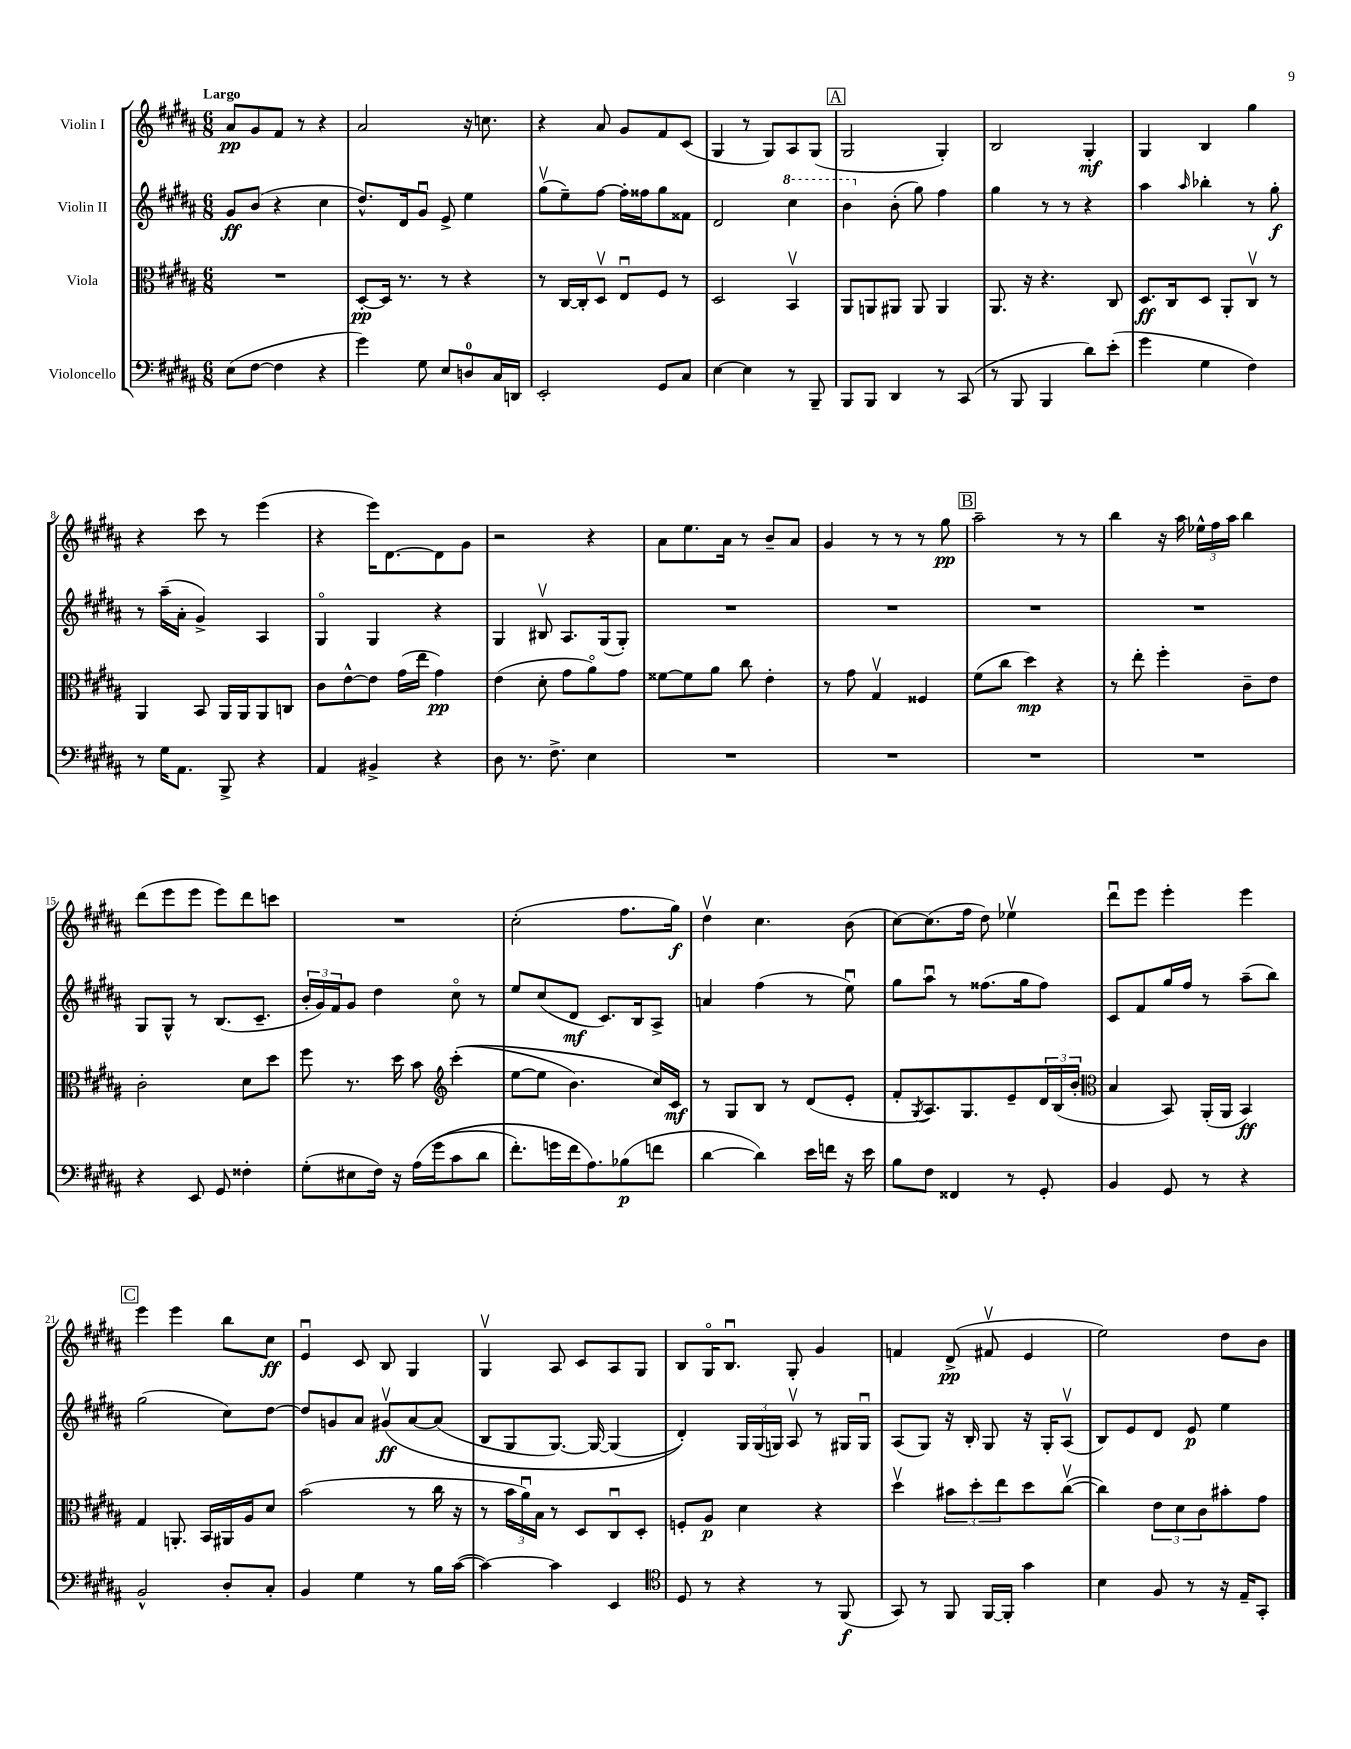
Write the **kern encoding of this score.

**kern	**dynam	**kern	**dynam	**kern	**dynam	**kern	**dynam
*part4	*part4	*part3	*part3	*part2	*part2	*part1	*part1
*staff4	*staff4	*staff3	*staff3	*staff2	*staff2	*staff1	*staff1
*I"Violoncello	*	*I"Viola	*	*I"Violin II	*	*I"Violin I	*
*clefF4	*	*clefC3	*	*clefG2	*	*clefG2	*
*k[f#c#g#d#a#]	*	*k[f#c#g#d#a#]	*	*k[f#c#g#d#a#]	*	*k[f#c#g#d#a#]	*
*M6/8	*	*M6/8	*	*M6/8	*	*M6/8	*
=1	=1	=1	=1	=1	=1	=1	=1
!	!	!	!	!	!	!LO:TX:a:B:t=Largo	!
(8E\L	.	2.r	.	8g#/L	ff	8a#/L	pp
[8F#\J	.	.	.	(8b/J	.	8g#/	.
4F#\]	.	.	.	4r	.	8f#/J	.
.	.	.	.	.	.	8r	.
4r	.	.	.	4cc#\	.	4r	.
=2	=2	=2	=2	=2	=2	=2	=2
4g#\)	.	[8D#'/L	pp	8.dd#^^/L)	.	2a#/	.
.	.	16D#/Jk]	.	.	.	.	.
.	.	8.r	.	16d#/k	.	.	.
8G#\	.	.	.	8g#u/J	.	.	.
8E/L	.	8r	.	8e^/	.	.	.
8Dn/	.	4r	.	4ee\	.	16r	.
.	.	.	.	.	.	8.ccn\	.
16C#/L	.	.	.	.	.	.	.
16DDn/JJ	.	.	.	.	.	.	.
=3	=3	=3	=3	=3	=3	=3	=3
2EE'/	.	8r	.	(8gg#v\L	.	4r	.
.	.	[16C#/LL	.	8ee~\)	.	.	.
.	.	16C#'/J]	.	.	.	.	.
.	.	8D#v/J	.	[8ff#\J	.	8a#/	.
.	.	8Eu/L	.	16ff#'\LL]	.	8g#/L	.
.	.	.	.	16ff##X\J	.	.	.
8GG#/L	.	8F#/J	.	8gg#\	.	8f#/	.
8C#/J	.	8r	.	8f##X\J	.	(8c#/J	.
=4	=4	=4	=4	=4	=4	=4	=4
[4E\	.	2D#/	.	2d#/	.	4G#/	.
4E\]	.	.	.	.	.	8r	.
.	.	.	.	.	.	8G#/L)	.
*	*	*	*	*8va	*	*	*
8r	.	4BBv/	.	4ccc#\	.	8A#/	.
8BBB~/	.	.	.	.	.	(8G#/J	.
!!LO:REH:place=s1:t=A
=5	=5	=5	=5	=5	=5	=5	=5
8BBB/L	.	8AA#/L	.	4bb\	.	2G#/	.
8BBB/J	.	8AAn/	.	.	.	.	.
*	*	*	*	*X8va	*	*	*
4DD#/	.	8AA#X/J	.	(8b'\	.	.	.
.	.	8AA#/	.	8gg#\)	.	.	.
8r	.	4AA#/	.	4ff#\	.	4G#'/)	.
(8CC#/	.	.	.	.	.	.	.
=6	=6	=6	=6	=6	=6	=6	=6
8r	.	8.AA#/	.	4gg#\	.	2B/	.
8BBB/	.	.	.	.	.	.	.
.	.	16r	.	.	.	.	.
4BBB/	.	4.r	.	8r	.	.	.
.	.	.	.	8r	.	.	.
8d#\L)	.	.	.	4r	.	4G#'/	mf
(8e'\J	.	8C#/	.	.	.	.	.
=7	=7	=7	=7	=7	=7	=7	=7
4g#\	.	8.D#/L	ff	4aa#\	.	4G#/	.
.	.	16C#/k	.	.	.	.	.
.	.	.	.	16qqaa#/	.	.	.
4G#\	.	8D#/J	.	4bb-X'\	.	4B/	.
.	.	8AA#'/L	.	.	.	.	.
4F#\)	.	8C#v/J	.	8r	.	4gg#\	.
.	.	8r	.	8gg#'\	f	.	.
!!LO:LB:g=z
=8	=8	=8	=8	=8	=8	=8	=8
8r	.	4AA#/	.	8r	.	4r	.
16G#\KL	.	.	.	(16aa#~\LL	.	.	.
8.AA#\J	.	.	.	16a#'\JJ	.	.	.
.	.	8BB/	.	4g#^/)	.	8ccc#\	.
8BBB^/	.	16AA#/LL	.	.	.	8r	.
.	.	16AA#/J	.	.	.	.	.
4r	.	8AA#/	.	4A#/	.	(4eee\	.
.	.	8Cn/J	.	.	.	.	.
=9	=9	=9	=9	=9	=9	=9	=9
4AA#/	.	8c#\L	.	4G#/	.	4r	.
.	.	[8e^^\	.	.	.	.	.
4BB#X^/	.	8e\J]	.	4G#/	.	16eee\KL)	.
.	.	.	.	.	.	[8.d#\	.
.	.	(16g#\LL	.	.	.	.	.
.	.	16ee\JJ	.	.	.	.	.
4r	.	4g#\)	pp	4r	.	8d#\]	.
.	.	.	.	.	.	8g#\J	.
=10	=10	=10	=10	=10	=10	=10	=10
8D#\	.	(4e\	.	4G#/	.	2r	.
8.r	.	.	.	.	.	.	.
.	.	8d#'\	.	8B#Xv/	.	.	.
8.F#^\	.	.	.	.	.	.	.
.	.	8g#\L	.	8.A#/L	.	.	.
4E\	.	8a#\)	.	.	.	4r	.
.	.	.	.	(16G#/k	.	.	.
.	.	8g#\J	.	8G#'/J)	.	.	.
=11	=11	=11	=11	=11	=11	=11	=11
2.r	.	[8f##X\L	.	2.r	.	8a#\L	.
.	.	8f##\]	.	.	.	8.ee\	.
.	.	8a#\J	.	.	.	.	.
.	.	.	.	.	.	16a#\Jk	.
.	.	8cc#\	.	.	.	8r	.
.	.	4e'\	.	.	.	8b~/L	.
.	.	.	.	.	.	8a#/J	.
=12	=12	=12	=12	=12	=12	=12	=12
2.r	.	8r	.	2.r	.	4g#/	.
.	.	8g#\	.	.	.	.	.
.	.	4G#v/	.	.	.	8r	.
.	.	.	.	.	.	8r	.
.	.	4F##X/	.	.	.	8r	.
.	.	.	.	.	.	8gg#\	pp
!!LO:REH:place=s1:t=B
=13	=13	=13	=13	=13	=13	=13	=13
2.r	.	(8f#\L	.	2.r	.	2aa#~\	.
.	.	8cc#\J	.	.	.	.	.
.	.	4dd#\)	mp	.	.	.	.
.	.	4r	.	.	.	8r	.
.	.	.	.	.	.	8r	.
=14	=14	=14	=14	=14	=14	=14	=14
2.r	.	8r	.	2.r	.	4bb\	.
.	.	8ee'\	.	.	.	.	.
.	.	4ff#'\	.	.	.	16r	.
.	.	.	.	.	.	16aa#\	.
.	.	.	.	.	.	24ee-X^^\LL	.
.	.	.	.	.	.	24ff#\	.
.	.	.	.	.	.	24aa#\JJ	.
.	.	8c#~\L	.	.	.	4bb\	.
.	.	8e\J	.	.	.	.	.
!!LO:LB:g=z
=15	=15	=15	=15	=15	=15	=15	=15
4r	.	2c#'\	.	8G#/L	.	(8ddd#\L	.
.	.	.	.	8G#^^/J	.	8eee\	.
8EE/	.	.	.	8r	.	8eee\J	.
8GG#/	.	.	.	(8.B/L	.	8eee\L)	.
4F##X'\	.	8d#\L	.	.	.	8ddd#\	.
.	.	.	.	8.c#~/J	.	.	.
.	.	8dd#\J	.	.	.	8cccn\J	.
=16	=16	=16	=16	=16	=16	=16	=16
(8G#'\L	.	8ff#\	.	24b'/LL	.	2.r	.
.	.	.	.	24g#/)	.	.	.
.	.	.	.	24f#/J	.	.	.
8E#X\	.	8.r	.	8g#/J	.	.	.
16F#\Jk)	.	.	.	4dd#\	.	.	.
16r	.	16dd#\	.	.	.	.	.
(16A#\LL	.	8b\	.	.	.	.	.
(16g#\J	.	.	.	.	.	.	.
*	*	*clefG2	*	*	*	*	*
8c#\	.	((4ccc#'\	.	8cc#\	.	.	.
8d#\J	.	.	.	8r	.	.	.
=17	=17	=17	=17	=17	=17	=17	=17
8.f#'\L)	.	[8ee\L	.	8ee/L	.	(2cc#'\	.
.	.	8ee\J]	.	(8cc#/	.	.	.
16gn\L	.	.	.	.	.	.	.
16f#\J	.	4.b\)	.	8d#/J	mf	.	.
8.A#\)	.	.	.	.	.	.	.
.	.	.	.	8.c#/L)	.	.	.
(8B-X\	p	.	.	.	.	8.ff#\L	.
.	.	.	.	16B/k	.	.	.
8fn\J	.	16cc#/LL)	.	8A#^/J	.	.	.
.	.	16c#/JJ	mf	.	.	16gg#\Jk)	f
=18	=18	=18	=18	=18	=18	=18	=18
[4d#\	.	8r	.	4an/	.	4dd#v\	.
.	.	8G#/L	.	.	.	.	.
4d#\])	.	8B/J	.	(4ff#\	.	4.cc#\	.
.	.	8r	.	.	.	.	.
16e\LL	.	(8d#/L	.	8r	.	.	.
16fn\JJ	.	.	.	.	.	.	.
16r	.	8e'/J	.	8eeu\)	.	(8b\	.
16e\	.	.	.	.	.	.	.
=19	=19	=19	=19	=19	=19	=19	=19
8B\L	.	8f#'/L	.	8gg#\L	.	[8cc#\L)	.
.	.	8qG#/	.	.	.	.	.
8F#\J	.	8.A#/)	.	8aa#u\J	.	(8.cc#\]	.
4FF##X/	.	.	.	8r	.	.	.
.	.	8.G#/	.	.	.	16ff#\Jk	.
.	.	.	.	(8.ff##X\L	.	8dd#\)	.
8r	.	8e~/	.	.	.	4ee-Xv\	.
.	.	.	.	16gg#\k	.	.	.
8GG#'/	.	24d#/L	.	8ff##\J)	.	.	.
.	.	(24B/	.	.	.	.	.
.	.	24b'/JJ	.	.	.	.	.
=20	=20	=20	=20	=20	=20	=20	=20
*	*	*clefC3	*	*	*	*	*
4BB/	.	4B/	.	8c#/L	.	8ddd#u\L	.
.	.	.	.	8f#/	.	8eee\J	.
8GG#/	.	8BB/)	.	16gg#/L	.	4eee'\	.
.	.	.	.	16ff#/JJ	.	.	.
8r	.	(16AA#'/LL	.	8r	.	.	.
.	.	16AA#/JJ	.	.	.	.	.
4r	.	4BB/)	ff	(8aa#~\L	.	4eee\	.
.	.	.	.	8bb\J)	.	.	.
!!LO:LB:g=z
!!LO:REH:place=s1:t=C
=21	=21	=21	=21	=21	=21	=21	=21
2BB^^/	.	4G#/	.	(2gg#\	.	4eee\	.
.	.	8.AAn'/	.	.	.	4eee\	.
.	.	16BB/LL	.	.	.	.	.
8D#'/L	.	16AA#X/	.	8cc#\L)	.	8bb\L	.
.	.	16A#/J	.	.	.	.	.
8C#'/J	.	8d#/J	.	[8dd#\J	.	8cc#\J	ff
=22	=22	=22	=22	=22	=22	=22	=22
4BB/	.	(2b\	.	8dd#/L]	.	4eu/	.
.	.	.	.	8gn/	.	.	.
4G#\	.	.	.	8a#/J	.	8c#/	.
.	.	.	.	(8g#Xv/L	ff	8B/	.
8r	.	8r	.	[8a#/	.	4G#/	.
16B\LL	.	16cc#\	.	(8a#/J]	.	.	.
([16c#\JJ	.	16r	.	.	.	.	.
=23	=23	=23	=23	=23	=23	=23	=23
4c#\_)	.	8r	.	8B/L	.	4G#v/	.
.	.	24b\LL	.	8G#/	.	.	.
.	.	24a#u\)	.	.	.	.	.
.	.	24B\JJ	.	.	.	.	.
4c#\]	.	8r	.	[8.G#/J)	.	8A#/	.
.	.	8D#/L	.	.	.	8c#/L	.
.	.	.	.	16G#/_	.	.	.
4EE/	.	8C#u/	.	(4G#/]	.	8A#/	.
.	.	8D#'/J	.	.	.	8G#/J	.
=24	=24	=24	=24	=24	=24	=24	=24
*clefC4	*	*	*	*	*	*	*
8D#/	.	8Fn'/L	.	4d#'/))	.	8B/L	.
8r	.	8A#/J	p	.	.	16G#/K	.
.	.	.	.	.	.	8.Bu/J	.
4r	.	4d#\	.	24G#/LL	.	.	.
.	.	.	.	(24G#/	.	.	.
.	.	.	.	24Gn/JJ)	.	.	.
.	.	.	.	8A#v/	.	8G#'/	.
8r	.	4r	.	8r	.	4g#/	.
(8FF#/	f	.	.	16G#X/LL	.	.	.
.	.	.	.	16G#u/JJ	.	.	.
=25	=25	=25	=25	=25	=25	=25	=25
8GG#/)	.	4dd#v\	.	(8A#/L	.	4fn/	.
8r	.	.	.	8G#/J)	.	.	.
8FF#/	.	12b#X\L	.	16r	.	(8d#^/	pp
.	.	.	.	16B'/	.	.	.
.	.	12dd#'\	.	.	.	.	.
[16FF#/LL	.	.	.	8G#/	.	8f#Xv/	.
.	.	12ee\	.	.	.	.	.
16FF#'/JJ]	.	.	.	.	.	.	.
4g#\	.	8dd#\	.	16r	.	4e/	.
.	.	.	.	16G#'/KL	.	.	.
.	.	([8cc#v\J	.	(8A#v/J	.	.	.
=26	=26	=26	=26	=26	=26	=26	=26
4B\	.	4cc#\])	.	8B/L)	.	2ee\)	.
.	.	.	.	8e/	.	.	.
8F#/	.	12e\L	.	8d#/J	.	.	.
.	.	12d#\	.	.	.	.	.
8r	.	.	.	8e/	p	.	.
.	.	12c#\	.	.	.	.	.
16r	.	8b#X'\	.	4ee\	.	8dd#\L	.
16E~/KL	.	.	.	.	.	.	.
8GG#'/J	.	8g#\J	.	.	.	8b\J	.
==	==	==	==	==	==	==	==
*-	*-	*-	*-	*-	*-	*-	*-
